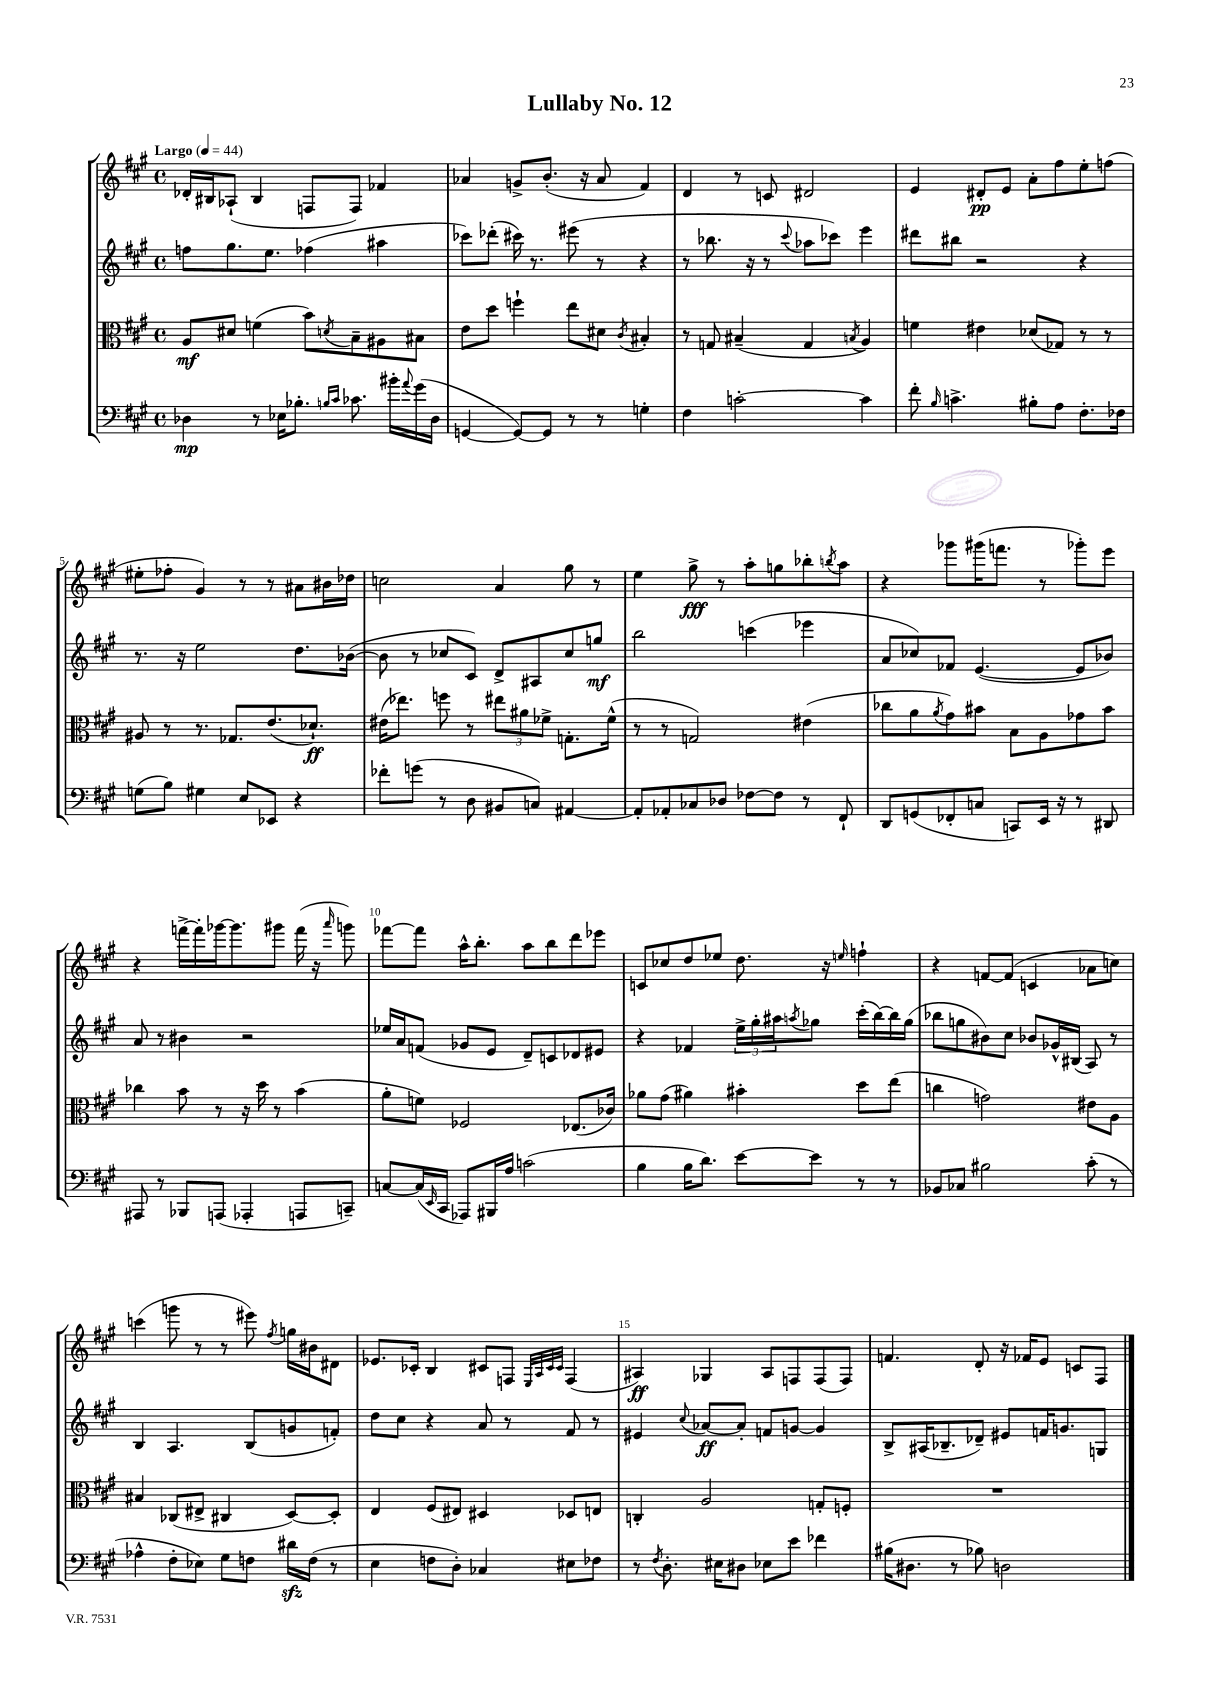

**kern	**kern	**kern	**kern
*staff4	*staff3	*staff2	*staff1
*clefF4	*clefC3	*clefG2	*clefG2
*k[f#c#g#]	*k[f#c#g#]	*k[f#c#g#]	*k[f#c#g#]
*M4/4	*M4/4	*M4/4	*M4/4
*met(c)	*met(c)	*met(c)	*met(c)
*MM44	*MM44	*MM44	*MM44
4D-	8A	8ff	16d-'
.	.	.	16B#
.	8d#	8.gg#	(8A-`
8r	(4f	.	4B#
.	.	8.ee	.
16E-	.	.	.
8.B-'	.	.	.
.	8b)	(4ff-	8F
16qqB	.	.	.
16qqc#	8qd	.	.
8.c-	8B~	.	8F)
.	8A#	4aa#	4f-
16b#'	.	.	.
8qqa	.	.	.
(16g#	8B#	.	.
16D-	.	.	.
=	=	=	=
[4GG	8e	8ccc-)	4a-
.	8dd	(8ddd-'	.
8GG_)	4ff`	16ccc#)	8g^
.	.	8.r	.
8GG]	.	.	(8.b'
8r	8ee	(8eee#	.
.	.	.	16r
8r	8d#	8r	8a-
.	8qc#	.	.
4G'	4B#'	4r	4f#)
=	=	=	=
4F#	8r	8r	4d
.	8G	8.bb-	.
[2c'	(4B#~	.	8r
.	.	16r	.
.	.	8r	8c
.	.	8qqccc#	.
.	4G	8aa-	2d#
.	.	8ccc-)	.
.	8qB	.	.
4c]	4A)	4eee	.
=	=	=	=
8f#'	4f	8ddd#	4e
16qqB	.	.	.
4.c^	.	8bb#	.
.	4e#	2r	8d#'
.	.	.	8e
8B#'	(8d-	.	8a'
8A	8G-)	.	8ff#
8.F#'	8r	4r	8ee'
.	8r	.	(8ff
16F-	.	.	.
=	=	=	=
(8G	8A#	8.r	8ee#'
8B)	8r	.	8ff-'
.	.	16r	.
4G#	8.r	2ee	4g#)
.	8.G-	.	.
8E	.	.	8r
8EE-	(8.e	.	8r
4r	.	8.dd	8a#
.	8.d-`)	.	.
.	.	.	16b#
.	.	([16b-	16dd-
=	=	=	=
8f-'	(16e#	8b-]	2cc
.	8.ee-)	.	.
(8g	.	8r	.
8r	8ff	8cc-	.
8D	8r	8c#)	.
8BB#	12ee#	8d^	4a
.	12a#	.	.
8C)	.	8A#	.
.	12f-^	.	.
[4AA#	8.G'	8cc-	8gg#
.	.	8gg	8r
.	(16f-^^	.	.
=	=	=	=
8AA#']	8r	2bb	4ee
8AA-'	8r	.	.
8C-	2G)	.	8gg#^
8D-	.	.	8r
[8F-	.	(4ccc	8aa'
8F-]	.	.	8gg
8r	(4e#	4eee-	8bb-'
.	.	.	8qbb
8FF#`	.	.	8aa
=	=	=	=
8DD	8cc-	8a	4r
(8GG	8a	8cc-)	.
.	8qa	.	.
8FF-'	8g#)	8f-	8ggg-
8C	8b#	([4.e	(16ggg#
.	.	.	8.fff
8CC)	8B	.	.
16EE	8A	.	8r
16r	.	.	.
8r	8g-	8e]	8ggg-')
8DD#	8b#	8b-)	8eee
=	=	=	=
8AAA#	4cc-	8a	4r
8r	.	8r	.
8BBB-	8b	4b#	[16fff^
.	.	.	16fff']
(8AAA	8r	.	[16ggg-
.	.	.	8.ggg-]
4AAA-'	16r	2r	.
.	16dd	.	.
.	8r	.	8ggg#
8AAA	(4b	.	(16fff
.	.	.	16r
.	.	.	16qqaaa
8CC~)	.	.	8ggg)
=	=	=	=
[8C	8a'	16ee-	[8fff-
.	.	16a	.
(16C]	8f)	(8f	8fff-]
16qqEE	.	.	.
16CC#	.	.	.
8AAA-)	2F-	8g-	16aa^^
.	.	.	8.bb'
16BBB#	.	8e	.
16A	.	.	.
(2c	.	8d~)	8aa
.	.	8c	8bb
.	(8.E-	8d-	8ddd
.	.	8e#	8eee-
.	16c-)	.	.
=	=	=	=
4B	8a-	4r	8c
.	(8g#	.	8cc-
16B	4a#)	4f-	8dd
8.d)	.	.	.
.	.	.	8ee-
[8e	4b#'	24ee^	8.dd
.	.	24gg#'	.
.	.	24aa#	.
.	.	8qaa	.
8e]	.	8gg-	.
.	.	.	16r
.	.	.	16qqee
8r	8dd	(16ccc#'	4ff`
.	.	[16bb)	.
8r	(8ee	16bb]	.
.	.	(16gg-	.
=	=	=	=
8BB-	4cc	8bb-	4r
8C-	.	8gg	.
2B#	2g)	8b#)	[8f
.	.	8cc#	(8f]
.	.	8b-	4c
.	.	16g-^^	.
.	.	(16B#	.
(8c#'	8e#	8A)	8a-
8r	8A	8r	8cc)
=	=	=	=
4A-^^	4B#	4B	(4ccc
8F#'	(8C-	4.A	8ggg
8E-)	8E#^	.	8r
8G#	4C#	.	8r
8F	.	(8B	8eee#)
.	.	.	8qff#
16d#	[8D)	8g	16gg
(16F	.	.	16b#
8r	8D']	8f')	8d#
=	=	=	=
4E	4E	8dd	8.e-
.	.	8cc#	.
.	.	.	16c-'
8F	(8F#	4r	4B
8D')	8E#)	.	.
4C-	4D#	8a	8c#
.	.	8r	8F
.	.	.	32qqE
.	.	.	32qqA
.	.	.	32qqc#
.	.	.	32qqc#
8E#	8D-	8f#	(4F
8F-	8E	8r	.
=	=	=	=
8r	4C'	4e#	4A#)
8qF#	.	.	.
8.D'	.	.	.
.	.	8qqcc#	.
.	2A	[8a-	4G-
16E#	.	.	.
8D#	.	8a-']	.
8E-	.	8f	8A#
8e	.	[8g	8F
4f-	8G'	4g]	(8F
.	8F'	.	8F)
=	=	=	=
(16B#	1r	8B^	4.f
8.D#	.	.	.
.	.	(16A#	.
.	.	8.B-~	.
8r	.	.	.
8B-)	.	8d-~)	8d'
2D	.	8e#	16r
.	.	.	16f-
.	.	16f	8e
.	.	8.g	.
.	.	.	8c
.	.	8G	8F#
==	==	==	==
*-	*-	*-	*-
